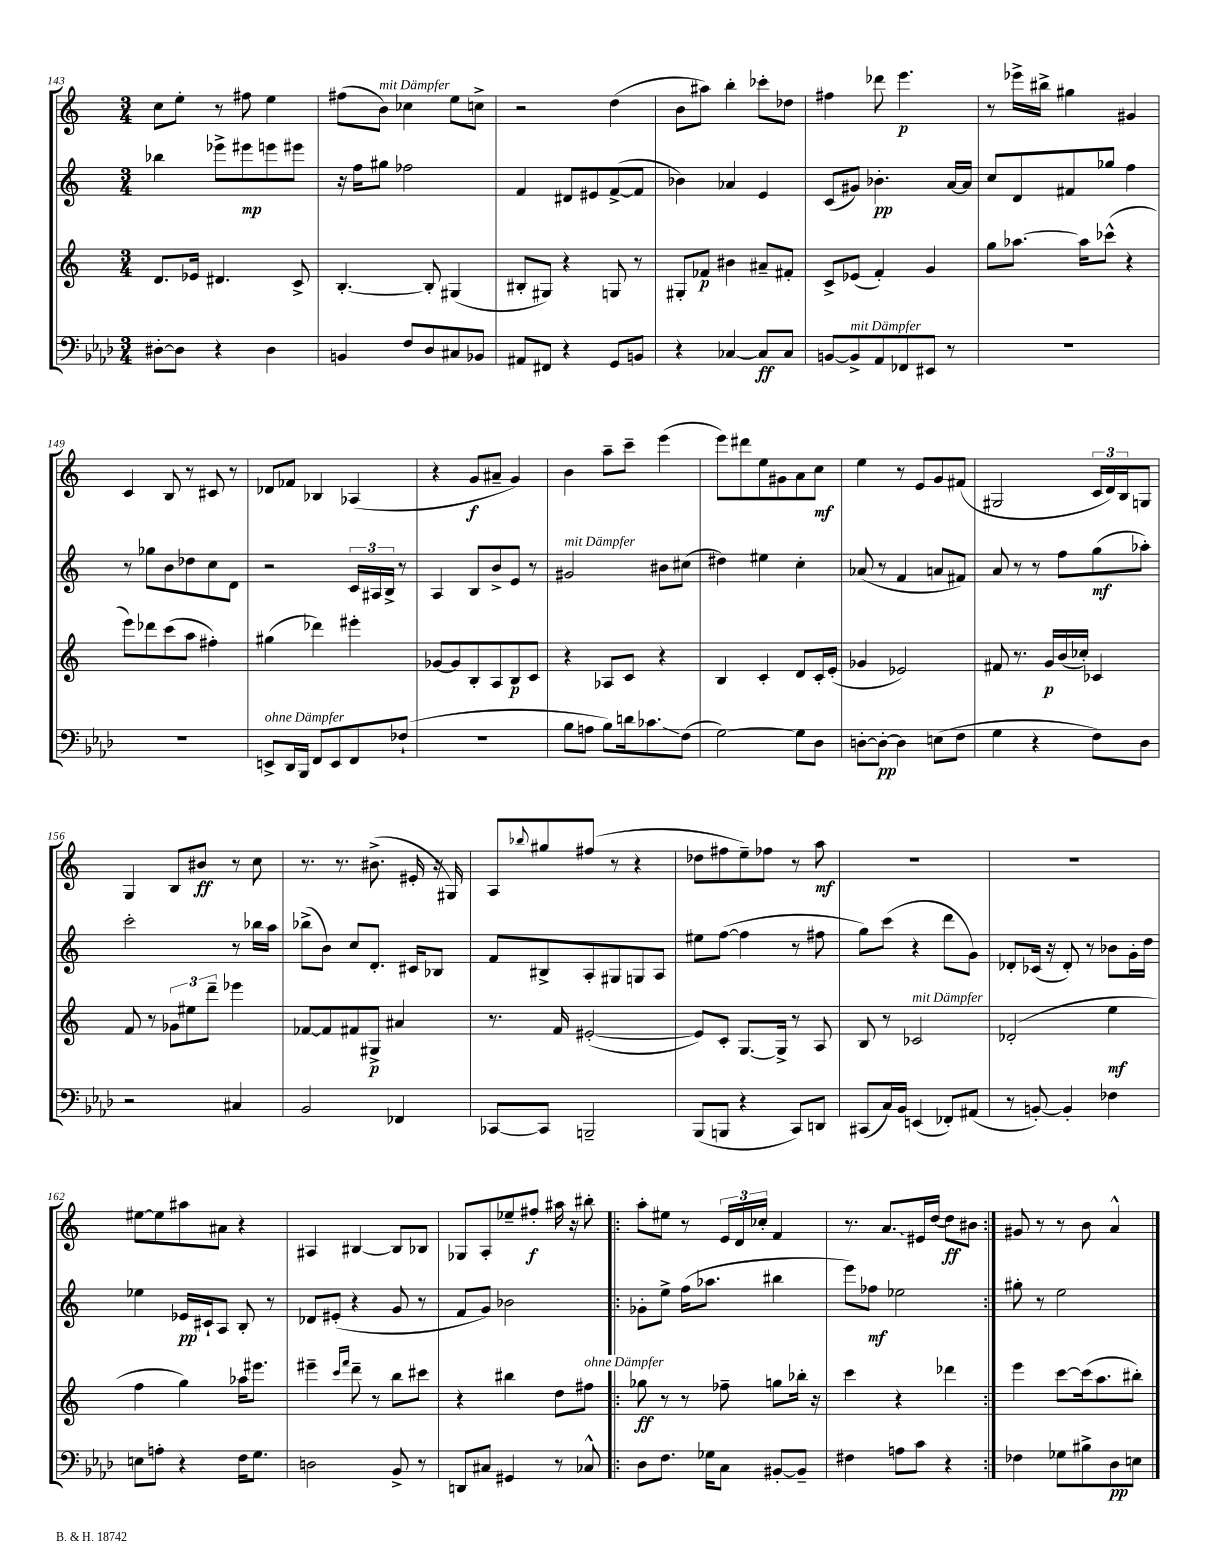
<<
\new StaffGroup <<
\new Staff = "s0" {
    \clef treble \key c \major \numericTimeSignature \time 3/4
    c''8 e''8-. r8 fis''8 e''4 |
    fis''8( b'8^\markup { \italic "mit Dämpfer" }) ces''4 e''8 c''8-> |
    r2 d''4( |
    b'8 ais''8) b''4-. ces'''8-. des''8 |
    fis''4 des'''8 e'''4.\p |
    r8 ees'''16-> bis''16-> gis''4 gis'4 |
    c'4 b8 r8 cis'8 r8 |
    des'8 fes'8 bes4 aes4( |
    r4 g'8\f ais'8-- g'4) |
    b'4 a''8-- c'''8-- e'''4( |
    e'''8) dis'''8 e''8 gis'8 a'8 c''8\mf |
    e''4 r8 e'8 g'8 fis'8( |
    gis2 \tuplet 3/2 { c'16 d'16) b16 } g8 |
    g4 b8 bis'8\ff r8 c''8 |
    r8. r8. bis'8.->( eis'16-. r16 gis16) |
    a8 \appoggiatura { bes''8 } gis''8 fis''8( r8 r4 |
    des''8 fis''8 e''8--) fes''8 r8 a''8\mf |
    R2. |
    R2. |
    eis''8~ eis''8 ais''8 ais'8 r4 |
    ais4 bis4~ bis8 bes8 |
    ges8 a8-. ees''8-- fis''8-.\f ais''16 r16 bis''8-. |
    \repeat volta 2 { a''8-. eis''8 r8 \tuplet 3/2 { e'16 d'16 ces''16-. } f'4 |
    r8. \once \override Glissando.style = #'zigzag a'8.\glissando eis'16 d''16~ d''8\ff bis'8 | }
    gis'8 r8 r8 b'8 a'4-^ \bar "|." |
}
\new Staff = "s1" {
    \clef treble \key c \major \numericTimeSignature \time 3/4
    bes''4 ees'''8-> eis'''8\mp e'''8 eis'''8 |
    r16 f''16 gis''8 fes''2 |
    f'4 dis'8 eis'8 f'8~->( f'8 |
    bes'4) aes'4 e'4 |
    c'8( gis'8) bes'4.-.\pp a'16~ a'16 |
    c''8 d'8 fis'8 ges''8 f''4 |
    r8 ges''8 b'8 des''8 c''8 d'8 |
    r2 \tuplet 3/2 { c'16 ais16 b16-> } r8 |
    a4 b8 b'8-> e'8 r8 |
    gis'2^\markup { \italic "mit Dämpfer" } bis'8 cis''8( |
    dis''4) eis''4 c''4-. |
    aes'8( r8 f'4 a'8 fis'8) |
    a'8 r8 r8 f''8 g''8\mf( aes''8-.) |
    c'''2-. r8 bes''16 a''16 |
    bes''8->( b'8) c''8 d'8.-. cis'16 bes8 |
    f'8 bis8-> a8-. gis8 g8 a8 |
    eis''8 f''8~( f''4 r8 fis''8 |
    g''8) c'''8( r4 d'''8 g'8) |
    des'8-. ces'16( r16 des'8-.) r8 bes'8 g'16-. d''16 |
    ees''4 ees'16\pp cis'16-! a8 b8-. r8 |
    des'8 eis'8-.( r4 g'8 r8 |
    f'8 g'8) bes'2 |
    \repeat volta 2 { ges'8-. e''8-> f''16( aes''8. bis''4 |
    e'''8) fes''8\mf ees''2 | }
    gis''8-. r8 e''2 \bar "|." |
}
\new Staff = "s2" {
    \clef treble \key c \major \numericTimeSignature \time 3/4
    d'8. ees'16 dis'4. c'8-> |
    b4.~-. b8-. gis4( |
    bis8-. gis8) r4 g8 r8 |
    gis8-. fes'8\p bis'4 ais'8-- fis'8-. |
    c'8-> ees'8( f'4-.) g'4 |
    g''8 aes''8.~ aes''16 ces'''8-^( r4 |
    e'''8) des'''8 c'''8( a''8 fis''4-.) |
    gis''4( des'''4) eis'''4-. |
    ges'8~ ges'8 b8-. a8 b8\p c'8 |
    r4 aes8 c'8 r4 |
    b4 c'4-. d'8 c'16-. e'16-.( |
    ges'4 ees'2) |
    fis'8 r8. g'16\p b'16( ces''16-.) ces'4 |
    f'8 r8 \tuplet 3/2 { ges'8 eis''8 d'''8-- } ees'''4 |
    fes'8~ fes'8 fis'8 gis8->\p ais'4 |
    r8. f'16 eis'2~-.( |
    eis'8) c'8-. g8.~ g16-> r8 a8 |
    b8 r8 ces'2^\markup { \italic "mit Dämpfer" } |
    des'2-.( e''4\mf |
    f''4 g''4) aes''16 eis'''8. |
    eis'''4-- \grace { c'''16 f'''16 } d'''8-- r8 b''8 cis'''8 |
    r4 bis''4 d''8 fis''8^\markup { \italic "ohne Dämpfer" } |
    \repeat volta 2 { ges''8\ff r8 r8 fes''8-- g''8 bes''16-. r16 |
    c'''4 r4 des'''4 | }
    e'''4 c'''8~ c'''16( a''8. bis''8-.) \bar "|." |
}
\new Staff = "s3" {
    \clef bass \key aes \major \numericTimeSignature \time 3/4
    dis8~-. dis8 r4 dis4 |
    b,4 f8 des8 cis8 bes,8 |
    ais,8 fis,8 r4 g,8 b,8 |
    r4 ces4~ ces8\ff ces8 |
    b,8~ b,8->^\markup { \italic "mit Dämpfer" } aes,8 fes,8 eis,8 r8 |
    R2. |
    R2. |
    e,8->^\markup { \italic "ohne Dämpfer" } des,16 bes,,16 f,8 e,8 f,8 fes8-!( |
    R2. |
    bes8 a8 bes8) d'16 ces'8.\glissando f8( |
    g2~) g8 des8 |
    d8~-. d8~-.\pp d4 e8( f8 |
    g4 r4 f8) des8 |
    r2 cis4 |
    bes,2 fes,4 |
    ces,8~ ces,8 b,,2-- |
    bes,,8( b,,8 r4 c,8) d,8 |
    cis,8( c16) bes,16 e,4( fes,8-.) ais,8( |
    r8 b,8~-.) b,4-. fes4 |
    e8 a8-. r4 f16 g8. |
    d2 bes,8-> r8 |
    d,8 cis8 gis,4 r8 ces8-^ |
    \repeat volta 2 { des8 f8. ges16 c8 bis,8~-. bis,8-- |
    fis4 a8 c'8 r4 | }
    fes4 ges8 bis8-> des8\pp e8 \bar "|." |
}
>>
>>
\layout { \context { \Score currentBarNumber = #143 } }
